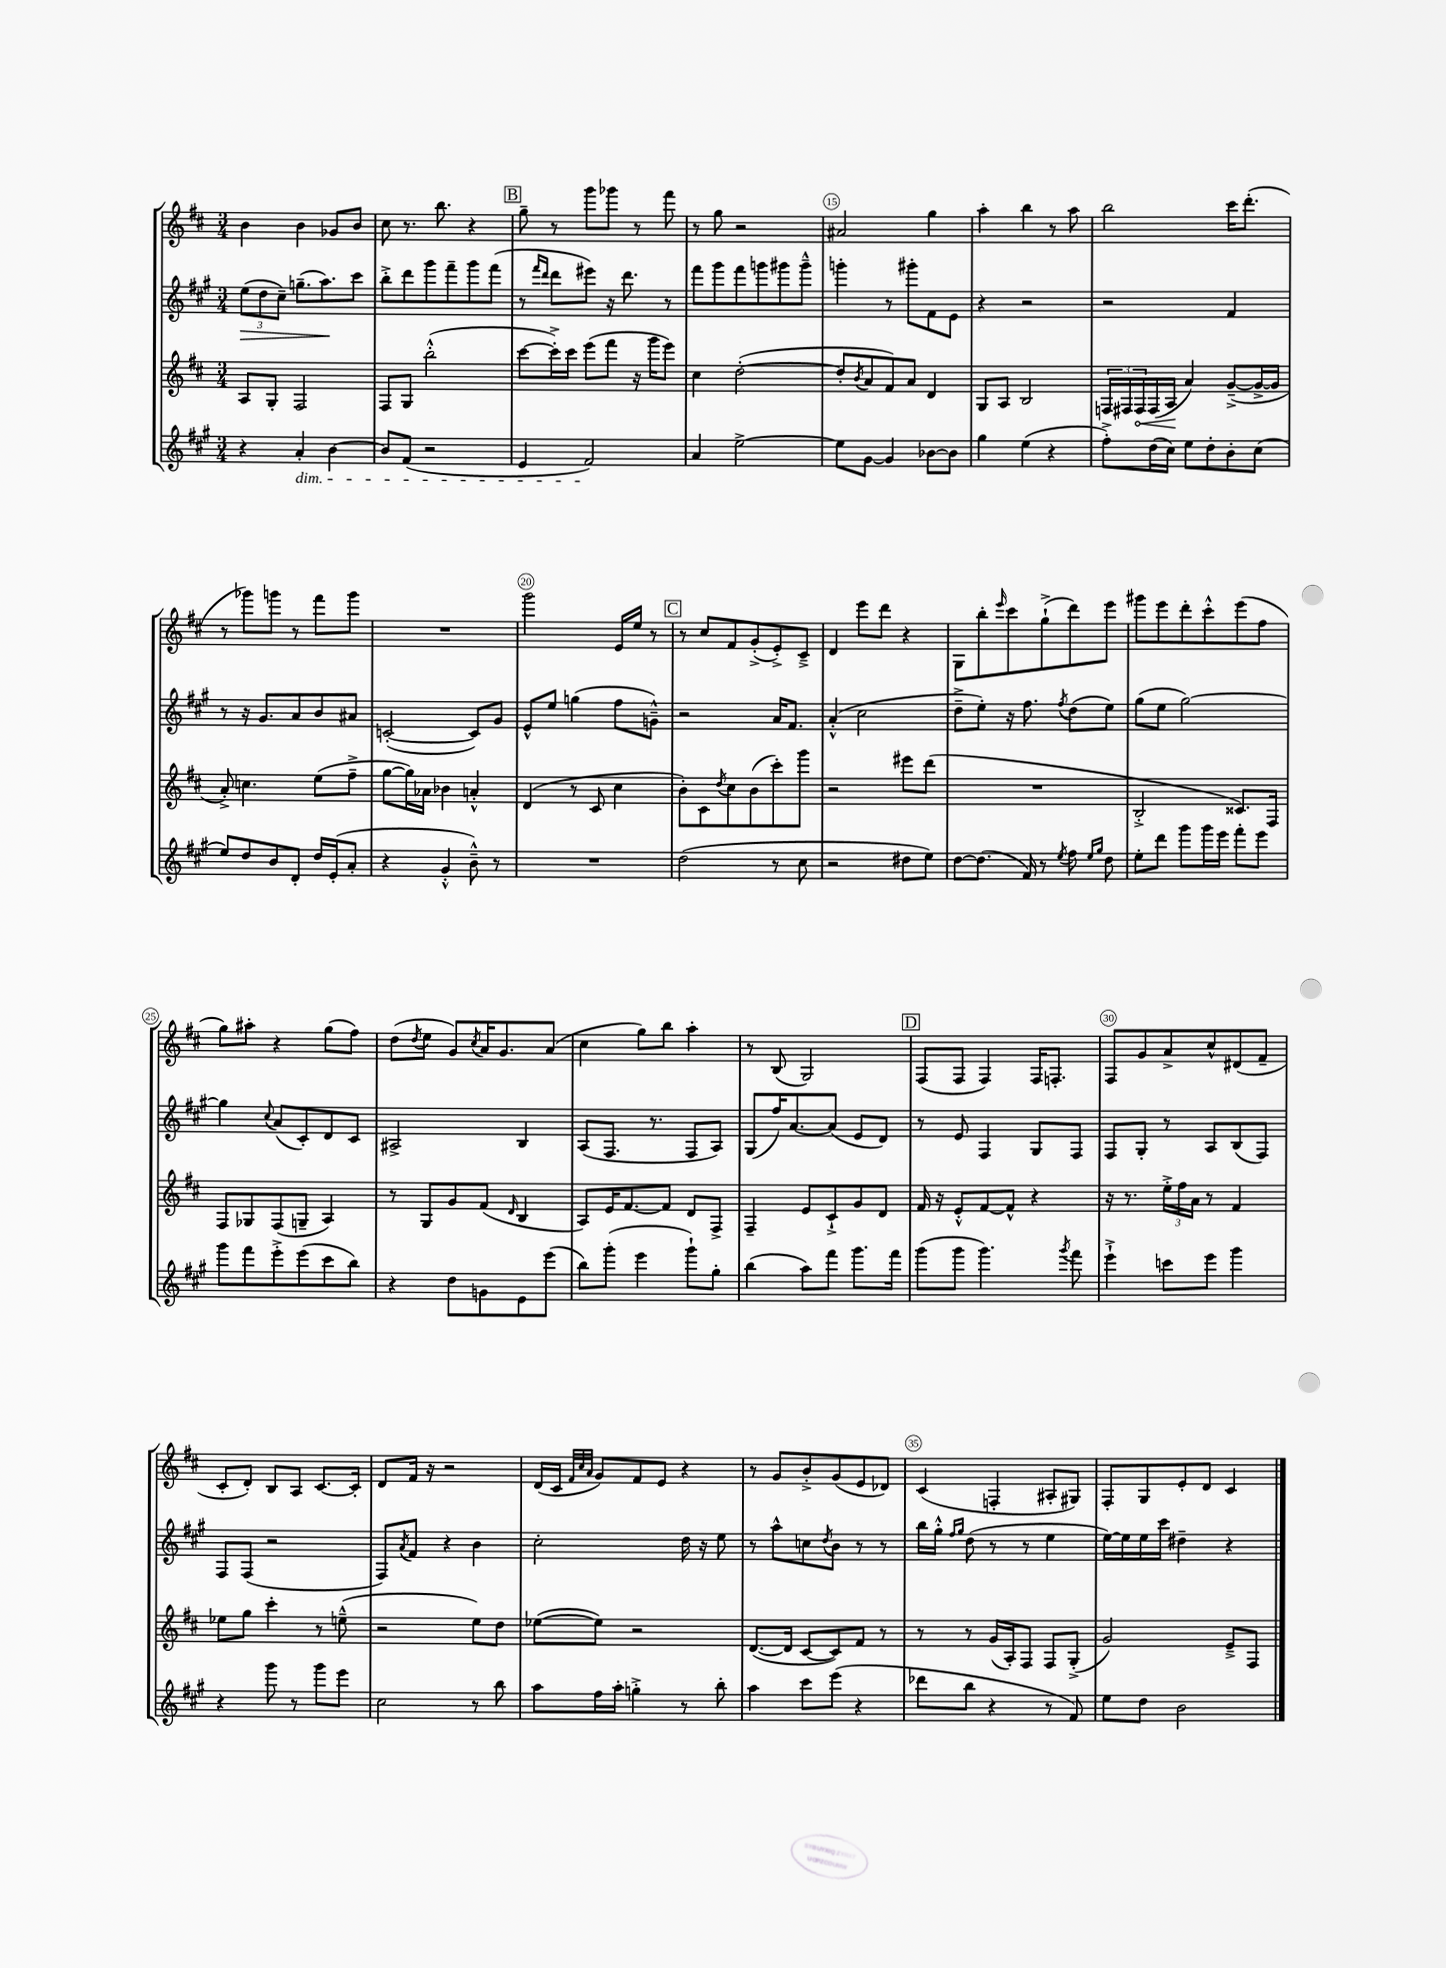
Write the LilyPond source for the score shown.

<<
\new StaffGroup <<
\new Staff = "s0" {
    \clef treble \key d \major \numericTimeSignature \time 3/4
    b'4 b'4 ges'8 b'8 |
    cis''8 r8. b''8. r4 |
    \mark \markup { \box "B" } g''8-- r8 g'''8 ges'''8 r8 fis'''8 |
    r8 g''8 r2 |
    ais'2 g''4 |
    a''4-. b''4 r8 a''8 |
    b''2 cis'''16 d'''8.-.( |
    r8 ges'''8) g'''8 r8 fis'''8 g'''8 |
    R2. |
    g'''2 e'16 e''16 r8 |
    \mark \markup { \box "C" } r8 cis''8 fis'8 g'8-.->( e'8-.->) cis'8---> |
    d'4 e'''8 d'''8 r4 |
    g8 b''8-. \grace { e'''16 } cis'''8 g''8-!->( d'''8) e'''8 |
    gis'''8 e'''8 d'''8-. cis'''8-.-^ e'''8( fis''8 |
    g''8) ais''8-. r4 g''8( fis''8) |
    d''8( \acciaccatura { d''8 } e''8 g'8) \acciaccatura { cis''8 } a'16 g'8. a'8( |
    cis''4 g''8) b''8 a''4-. |
    r8 b8( g2) |
    \mark \markup { \box "D" } fis8( fis8 fis4) fis16 f8.-. |
    fis8 g'8 a'8-> cis''8-^ dis'8( fis'8-- |
    cis'8-. d'8-.) b8 a8 cis'8.~ cis'16-. |
    d'8 fis'16 r16 r2 |
    d'16( cis'16 \grace { fis'32 cis''32 a'32 } g'8) fis'8 e'8 r4 |
    r8 g'8 b'8-.-> g'8( e'8 des'8) |
    cis'4( f4-. ais8-. gis8) |
    fis8-. g8 e'8-. d'8 cis'4 \bar "|." |
}
\new Staff = "s1" {
    \clef treble \key a \major \numericTimeSignature \time 3/4
    \tuplet 3/2 { e''8\>( d''8 cis''8--) } g''8.--( a''8.\!) cis'''8 |
    b''8-.-> d'''8 gis'''8 fis'''8-- gis'''8 fis'''8( |
    \mark \markup { \box "B" } r8 \grace { fis'''16 d'''16 } d'''8 eis'''8) r16 d'''8. r8 |
    fis'''8 gis'''8 fis'''8 g'''8 gis'''8 gis'''8---^ |
    g'''4-. r8 gis'''8-. fis'8 e'8 |
    r4 r2 |
    r2 fis'4 |
    r8 r16 gis'8. a'8 b'8 ais'8 |
    c'2~-.( c'8) gis'8 |
    e'8-^ e''8 g''4( fis''8 g'8---^) |
    \mark \markup { \box "C" } r2 a'16 fis'8. |
    a'4-.-^( cis''2 |
    d''8---> e''8-.) r16 fis''8. \acciaccatura { fis''8 } d''8( e''8) |
    gis''8( e''8 gis''2~) |
    gis''4 \appoggiatura { cis''8 } a'8( cis'8-.) d'8 cis'8 |
    ais2-> b4 |
    a8( fis8. r8. fis8 a8) |
    gis8( fis''16) a'8.~ a'8( e'8 d'8) |
    \mark \markup { \box "D" } r8 e'8 fis4 gis8 fis8 |
    fis8 gis8-. r8 a8 b8( fis8) |
    fis8 fis8( r2 |
    fis8) \acciaccatura { a'8 } fis'8 r4 b'4 |
    cis''2-. d''16 r16 e''8 |
    r8 a''8-^ c''8 \acciaccatura { d''8 } b'8 r8 r8 |
    b''16 gis''16-.-^ \grace { fis''16 gis''16 } d''8( r8 r8 e''4 |
    e''16~) e''16 e''16 cis'''16 dis''4-- r4 \bar "|." |
}
\new Staff = "s2" {
    \clef treble \key d \major \numericTimeSignature \time 3/4
    a8 g8-. fis2 |
    fis8 g8 b''2-.-^( |
    \mark \markup { \box "B" } cis'''8~ cis'''16-.->) cis'''16 e'''8( fis'''8 r16 g'''16 e'''8) |
    cis''4 d''2~-.( |
    d''8-. \acciaccatura { b'8 } a'8 fis'8) a'8 d'4 |
    g8 a8 b2 |
    \tuplet 3/2 { f16 fis16 \once \override Hairpin.circled-tip = ##t fis16\< } fis16( a16\! a'4) g'8~--->( g'16~-> g'16 |
    a'8-.->) c''4. e''8( fis''8---> |
    g''8~ g''16) aes'16 bes'4 a'4-.-^ |
    d'4( r8 cis'8 cis''4 |
    \mark \markup { \box "C" } b'8-.) cis'8 \acciaccatura { d''8 } cis''8 b'8( cis'''8-.) g'''8 |
    r2 eis'''8 d'''8( |
    R2. |
    b2-.-> cisis'8.) fis16 |
    fis8 ges8 fis8( g8-- a4) |
    r8 g8 g'8 fis'8( \grace { d'16 } b4 |
    a8) e'16 fis'8.~ fis'8 d'8 fis8-> |
    fis4-- e'8 cis'8-!-> g'8 d'8 |
    \mark \markup { \box "D" } fis'16 r16 e'8-.-^ fis'8~ fis'8-^ r4 |
    r16 r8. \tuplet 3/2 { e''16-.-> fis''16 a'16 } r8 fis'4 |
    ees''8 g''8 cis'''4-. r8 e''8---^( |
    r2 e''8) d''8 |
    ees''8~( ees''8) r2 |
    d'8.~( d'16 cis'8~ cis'8) fis'8 r8 |
    r8 r8 g'16( a16-.) fis8 fis8 g8-.->( |
    g'2) e'8---> fis8 \bar "|." |
}
\new Staff = "s3" {
    \clef treble \key a \major \numericTimeSignature \time 3/4
    r4 a'4-.\dim b'4~ |
    b'8 fis'8( r2 |
    \mark \markup { \box "B" } e'4 fis'2\!) |
    a'4 e''2~-> |
    e''8 gis'8~ gis'4 bes'8~ bes'8 |
    gis''4 e''4( r4 |
    fis''8-.->) d''16( cis''16) e''8 d''8-. b'8-. cis''8( |
    e''8) d''8 b'8 d'8-. d''16 e'16-.( a'8-. |
    r4 gis'4-.-^ b'8---^) r8 |
    R2. |
    \mark \markup { \box "C" } d''2( r8 cis''8 |
    r2 dis''8 e''8) |
    d''8~ d''8.( fis'16) r8 \acciaccatura { e''8 } fis''8 \grace { e''16 gis''16 } d''8 |
    e''8-. d'''8 gis'''8 gis'''16 e'''16 fis'''8-. e'''8 |
    gis'''8 fis'''8 e'''8-.-> e'''8( cis'''8 b''8) |
    r4 d''8 g'8 e'8 e'''8( |
    b''8) gis'''8-.( e'''4 gis'''8-!) gis''8-. |
    b''4( a''8) fis'''8 gis'''8. fis'''16 |
    \mark \markup { \box "D" } gis'''8( gis'''8 gis'''4.) \acciaccatura { gis'''8 } fis'''8 |
    e'''4-!-> c'''8 e'''8 gis'''4 |
    r4 gis'''8 r8 gis'''8 e'''8 |
    cis''2 r8 b''8 |
    a''8 fis''16 a''16-. g''4-.-> r8 b''8-. |
    a''4 cis'''8 e'''8( r4 |
    des'''8 b''8 r4 r8 fis'8) |
    e''8 d''8 b'2 \bar "|." |
}
>>
>>
\layout { \context { \Score currentBarNumber = #11 \override BarNumber.break-visibility = ##(#f #t #t) barNumberVisibility = #(every-nth-bar-number-visible 5) \override BarNumber.stencil = #(make-stencil-circler 0.1 0.3 ly:text-interface::print) } }
